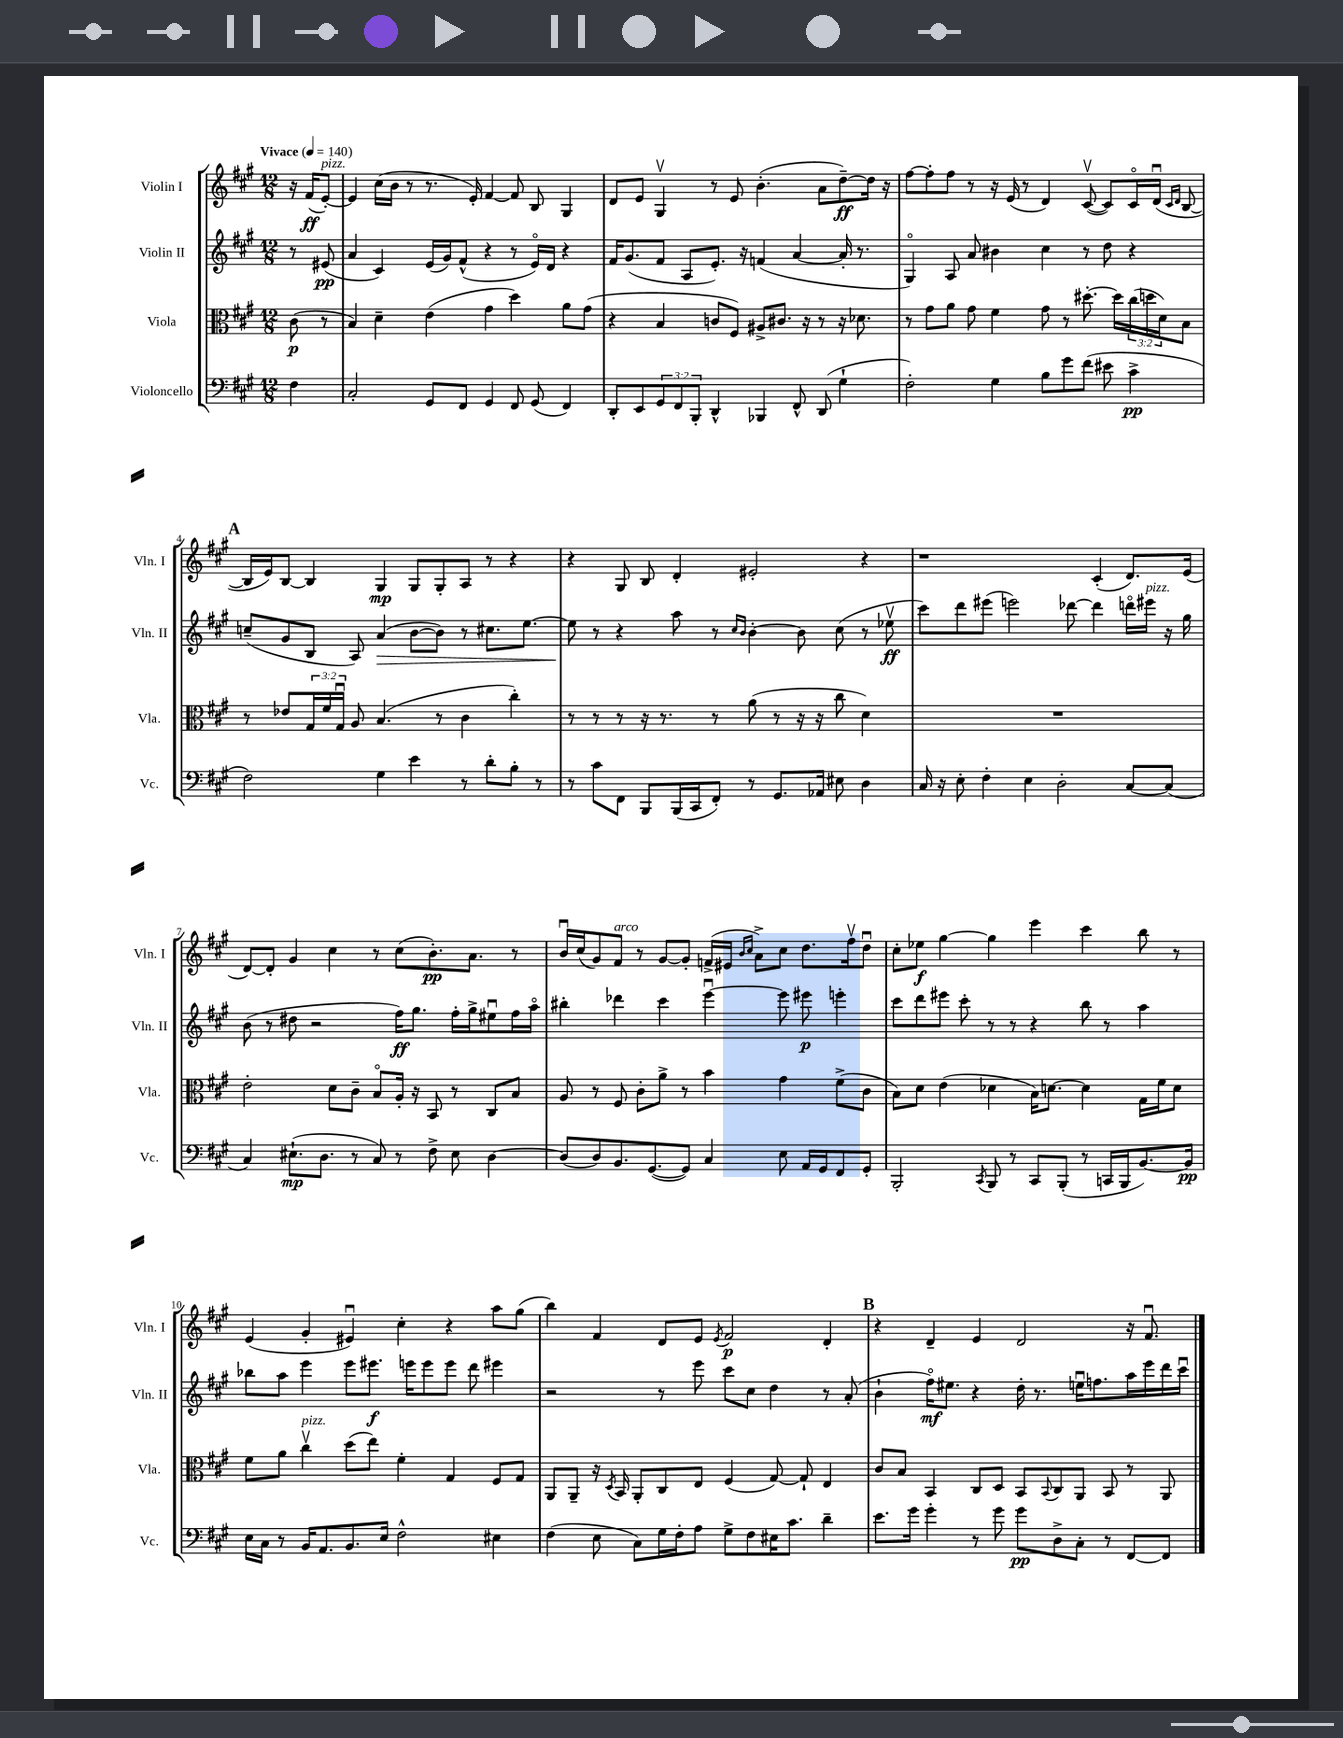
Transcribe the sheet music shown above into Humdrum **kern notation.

**kern	**dynam	**kern	**dynam	**kern	**dynam	**kern	**dynam
*part4	*part4	*part3	*part3	*part2	*part2	*part1	*part1
*staff4	*staff4	*staff3	*staff3	*staff2	*staff2	*staff1	*staff1
*I"Violoncello	*	*I"Viola	*	*I"Violin II	*	*I"Violin I	*
*I'Vc.	*	*I'Vla.	*	*I'Vln. II	*	*I'Vln. I	*
*clefF4	*	*clefC3	*	*clefG2	*	*clefG2	*
*k[f#c#g#]	*	*k[f#c#g#]	*	*k[f#c#g#]	*	*k[f#c#g#]	*
*M12/8	*	*M12/8	*	*M12/8	*	*M12/8	*
*MM140	*	*MM140	*	*MM140	*	*MM140	*
=	=	=	=	=	=	=	=
!	!	!	!	!	!	!LO:TX:a:B:t=Vivace	!
4F#\	.	(8c#\	p	8r	.	16r	.
.	.	.	.	.	.	(16f#/KL	ff
!	!	!	!	!	!	!LO:TX:a:i:t=pizz.	!
.	.	8r	.	(8e#X/	pp	[8e'/J)	.
=1	=1	=1	=1	=1	=1	=1	=1
2C#'/	.	4B/)	.	4a/	.	4e/]	.
.	.	4d~\	.	4c#/)	.	(16cc#\LL	.
.	.	.	.	.	.	16b\JJ	.
.	.	.	.	.	.	8r	.
8GG#/L	.	(4e\	.	(16e/LL	.	8.r	.
.	.	.	.	16g#/J)	.	.	.
8FF#/J	.	.	.	(8f#^^/J	.	.	.
.	.	.	.	.	.	16e'/)	.
4GG#/	.	4g#\	.	4r	.	[4f#/	.
8FF#/	.	4dd\)	.	8r	.	8f#/]	.
(8GG#/	.	.	.	16e/LL)	.	8B/	.
.	.	.	.	16d/JJ	.	.	.
4FF#/)	.	8a\L	.	4r	.	4G#/	.
.	.	(8g#\J	.	.	.	.	.
=2	=2	=2	=2	=2	=2	=2	=2
8DD'/L	.	4r	.	16f#/KL	.	8d/L	.
.	.	.	.	(8.g#/	.	.	.
8EE/	.	.	.	.	.	8e/J	.
12GG#/	.	4B/	.	8f#/J	.	4G#v/	.
12FF#/	.	.	.	.	.	.	.
.	.	.	.	8A/L	.	.	.
12BBB'/J	.	.	.	.	.	.	.
4DD^^/	.	8cn/L	.	8.e'/J)	.	8r	.
.	.	8F#/J)	.	.	.	8e/	.
.	.	.	.	16r	.	.	.
4BBB-X/	.	8A#X^/L	.	(4fn/	.	(4.b'\	.
.	.	8.c#X/J	.	.	.	.	.
8FF#^^/	.	.	.	[4a/	.	.	.
.	.	16r	.	.	.	.	.
(8DD/	.	8r	.	.	.	8a\L	.
4G#`\	.	16r	.	16a'/]	.	[8dd~\)	ff
.	.	8.d-X\	.	8.r	.	.	.
.	.	.	.	.	.	16dd\Jk]	.
.	.	.	.	.	.	16r	.
=3	=3	=3	=3	=3	=3	=3	=3
2F#'\)	.	8r	.	4G#/)	.	[8ff#\L	.
.	.	8g#\L	.	.	.	8ff#'\]	.
.	.	8a\J	.	8A/	.	8ff#\J	.
.	.	8g#\	.	8a/	.	8r	.
4G#\	.	4f#\	.	4b#X\	.	16r	.
.	.	.	.	.	.	(16e/	.
.	.	.	.	.	.	8r	.
8B\L	.	8g#\	.	4cc#\	.	4d/)	.
8g#\	.	8r	.	.	.	.	.
(8f#\J	.	[8.dd#X'\	.	8r	.	([8c#v/	.
8e#X\	.	.	.	8dd\	.	8c#/L])	.
.	.	16dd#\LL]	.	.	.	.	.
4c#^\	pp	(24cc#\	.	4r	.	16c#/L	.
.	.	24ddn\	.	.	.	.	.
.	.	.	.	.	.	(16du/JJ	.
.	.	24d\J)	.	.	.	.	.
.	.	.	.	.	.	16qqc#/LL	.
.	.	.	.	.	.	16qqd/JJ	.
.	.	8B\J	.	.	.	[8B/	.
!!LO:LB:g=z
!!LO:REH:place=s1:t=A
=4	=4	=4	=4	=4	=4	=4	=4
2F#\)	.	8r	.	(8ccn~/L	.	16B/LL]	.
.	.	.	.	.	.	16e/J)	.
.	.	8e-X/L	.	8g#/	.	[8B/J	.
.	.	24G#/L	.	8B/J	.	4B/]	.
.	.	24f#/	.	.	.	.	.
.	.	24G#u/JJ	.	.	.	.	.
.	.	8A/	.	8A/)	.	.	.
!	!	!	!	!	!LO:HP:b	!	!
4G#\	.	(4.B/	.	(4a/	>	4G#/	mp
4e\	.	.	.	[8b\L	.	8G#/L	.
.	.	8r	.	8b\J])	.	8G#'/	.
8r	.	4c#\	.	8r	.	8A/J	.
8d'\L	.	.	.	8.cc#X\L	.	8r	.
8B'\J	.	4cc#'\)	.	.	.	4r	.
.	.	.	.	[8.ee\J	.	.	.
8r	.	.	.	.	.	.	.
=5	=5	=5	=5	=5	=5	=5	=5
8r	.	8r	.	8ee\]	.	4r	.
8c#\L	.	8r	.	8r	]	.	.
8FF#\J	.	8r	.	4r	.	8G#/	.
8BBB/L	.	16r	.	.	.	8B/	.
.	.	8.r	.	.	.	.	.
(16BBB/L	.	.	.	8aa\	.	4d'/	.
16CC#/J	.	.	.	.	.	.	.
8FF#'/J)	.	8r	.	8r	.	.	.
.	.	.	.	16qqcc#/LL	.	.	.
.	.	.	.	16qqb/JJ	.	.	.
8r	.	(8a\	.	[4b'\	.	2e#X'/	.
8.GG#/L	.	8r	.	.	.	.	.
.	.	16r	.	8b\]	.	.	.
16AA-X/Jk	.	16r	.	.	.	.	.
8E#X\	.	8cc#\	.	(8cc#\	.	.	.
4D\	.	4d\)	.	8r	.	4r	.
.	.	.	.	8ee-Xv\	ff	.	.
=6	=6	=6	=6	=6	=6	=6	=6
16C#/	.	1.r	.	8ccc#\L)	.	1r	.
16r	.	.	.	.	.	.	.
8E'\	.	.	.	8ddd\	.	.	.
4F#'\	.	.	.	(8eee#X\J	.	.	.
.	.	.	.	2eeen\)	.	.	.
4E\	.	.	.	.	.	.	.
2D'\	.	.	.	.	.	.	.
.	.	.	.	[8ddd-X\	.	.	.
.	.	.	.	4ddd-\]	.	(4c#'/	.
[8C#/L	.	.	.	16dddn\LL	.	8.d/L)	.
!	!	!	!	!LO:TX:a:i:t=pizz.	!	!	!
.	.	.	.	16eee#X\JJ	.	.	.
(8C#/J]	.	.	.	16r	.	.	.
.	.	.	.	16gg#\	.	(16e/Jk	.
!!LO:LB:g=z
=7	=7	=7	=7	=7	=7	=7	=7
4C#/)	.	2e'\	.	(8b\	.	[8d/L)	.
.	.	.	.	8r	.	8d'/J]	.
(8.E#X`\L	mp	.	.	8dd#X\	.	4g#/	.
.	.	.	.	2r	.	.	.
8.D\J	.	.	.	.	.	.	.
.	.	8d\L	.	.	.	4cc#\	.
8r	.	8c#~\J	.	.	.	.	.
8C#/)	.	8B/L	.	.	.	8r	.
8r	.	16A'/Jk	.	16ff#\KL)	ff	(8cc#\L	.
.	.	16r	.	8.gg#\J	.	.	.
8F#^\	.	8BB/	.	.	.	8.b'\)	pp
8E#\	.	8r	.	16ff#'\LL	.	.	.
.	.	.	.	16gg#^\J	.	8.a\J	.
[4D\	.	8C#/L	.	8ee#Xu\	.	.	.
.	.	8B/J	.	16ff#\L	.	8r	.
.	.	.	.	16aa\JJ	.	.	.
=8	=8	=8	=8	=8	=8	=8	=8
(8D/L]	.	8A/	.	4bb#X'\	.	16bu/LL	.
.	.	.	.	.	.	(16cc#/J	.
8D/)	.	8r	.	.	.	8g#/)	.
!	!	!	!	!	!	!LO:TX:a:i:t=arco	!
8.BB/	.	8F#/	.	4ddd-X\	.	8f#/J	.
.	.	8c#'\L	.	.	.	8r	.
([8.GG#/	.	.	.	.	.	.	.
.	.	8a^\J	.	4ccc#\	.	[8g#/L	.
8GG#/J])	.	8r	.	.	.	8g#'/J]	.
4C#/	.	4b\	.	[4eeeu\	.	(16fn^/LL	.
.	.	.	.	.	.	16e#X/JJ	.
.	.	.	.	.	.	16qqb/LL	.
.	.	.	.	.	.	16qqcc#/JJ	.
.	.	.	.	.	.	8a^\L)	.
8E\	.	4g#\	.	8eee\]	.	8cc#\J	.
16AA/LL	.	.	.	8eee#X\	p	8.dd\L	.
16GG#/J	.	.	.	.	.	.	.
8FF#/	.	(8f#^\L	.	4eeen'\	.	.	.
.	.	.	.	.	.	16ff#v\k	.
8GG#'/J	.	8c#\J	.	.	.	8ddu\J	.
=9	=9	=9	=9	=9	=9	=9	=9
2BBB'/	.	8B\L)	.	8ccc#\L	.	8cc#'\L	.
.	.	8d\J	.	8ddd\	.	8ee-X\J	f
.	.	(4e\	.	8eee#X\J	.	[4gg#\	.
.	.	.	.	8ccc#'\	.	.	.
8qCC#/	.	.	.	.	.	.	.
8BBB/	.	4d-X\	.	8r	.	4gg#\]	.
8r	.	.	.	8r	.	.	.
8CC#/L	.	16B\KL)	.	4r	.	4eee\	.
.	.	[8.dn\J	.	.	.	.	.
(8BBB'/J	.	.	.	.	.	.	.
8r	.	4d\]	.	8bb\	.	4ccc#\	.
16CCn/LL	.	.	.	8r	.	.	.
16BBB/J	.	.	.	.	.	.	.
[8.BB/)	.	16G#\LL	.	4aa\	.	8bb\	.
.	.	16f#\J	.	.	.	.	.
.	.	8d\J	.	.	.	8r	.
16BB/Jk]	pp	.	.	.	.	.	.
!!LO:LB:g=z
=10	=10	=10	=10	=10	=10	=10	=10
16E\LL	.	8f#\L	.	8bb-X\L	.	(4e/	.
16C#\JJ	.	.	.	.	.	.	.
8r	.	8a\J	.	8aa\J	.	.	.
!	!	!LO:TX:a:i:t=pizz.	!	!	!	!	!
16BB/KL	.	4cc#v\	.	4eee\	.	4g#'/	.
8.AA/	.	.	.	.	.	.	.
8.BB/	.	(8dd\L	.	8eee\L	.	4e#Xu/)	.
.	.	8ee\J)	.	8.eee#X\J	f	.	.
16E/Jk	.	.	.	.	.	.	.
2F#^^\	.	4f#'\	.	.	.	4cc#'\	.
.	.	.	.	16eeen\KL	.	.	.
.	.	.	.	8eee\	.	.	.
.	.	4G#/	.	8eee\J	.	4r	.
.	.	.	.	8ddd\	.	.	.
4E#X\	.	8F#/L	.	4eee#X\	.	8aa\L	.
.	.	8G#/J	.	.	.	(8gg#\J	.
=11	=11	=11	=11	=11	=11	=11	=11
(4F#\	.	8AA/L	.	2r	.	4bb\)	.
.	.	8AA~/J	.	.	.	.	.
8E\	.	16r	.	.	.	4f#/	.
.	.	8qD/	.	.	.	.	.
.	.	16BB/	.	.	.	.	.
8C#\L)	.	8AA'/L	.	.	.	.	.
16G#\L	.	8C#/	.	8r	.	8d/L	.
16F#'\J	.	.	.	.	.	.	.
8A\J	.	8E/J	.	8eee\	.	8e/J	.
.	.	.	.	.	.	8qe/	.
8G#^\L	.	(4F#/	.	8ccc#\L	.	2f#/	p
8F#\	.	.	.	8cc#\J	.	.	.
16E#X\K	.	[8G#/)	.	4dd\	.	.	.
8.c#\J	.	.	.	.	.	.	.
.	.	8G#`/]	.	.	.	.	.
4d~\	.	4E/	.	8r	.	4d'/	.
.	.	.	.	(8a'/	.	.	.
!!LO:REH:place=s1:t=B
=12	=12	=12	=12	=12	=12	=12	=12
8.e\L	.	8c#/L	.	4b`\	.	4r	.
.	.	8B/J	.	.	.	.	.
16g#\Jk	.	.	.	.	.	.	.
4g#'\	.	4BB/	.	16ff#\KL)	mf	4d~/	.
.	.	.	.	8.ee#X\J	.	.	.
8r	.	8C#/L	.	4r	.	4e/	.
8g#\	.	8D/J	.	.	.	.	.
8g#\L	pp	8BB/L	.	16dd'\	.	2d/	.
.	.	.	.	8.r	.	.	.
.	.	8qqBB/	.	.	.	.	.
8D^\	.	8C#/	.	.	.	.	.
8C#'\J	.	8AA/J	.	16eenu\KL	.	.	.
.	.	.	.	8.ffn\	.	.	.
8r	.	8BB/	.	.	.	.	.
[8FF#/L	.	8r	.	16aa\L	.	16r	.
.	.	.	.	16eee\	.	8.f#u/	.
8FF#/J]	.	8AA/	.	16ddd\	.	.	.
.	.	.	.	16ccc#u\JJ	.	.	.
==	==	==	==	==	==	==	==
*-	*-	*-	*-	*-	*-	*-	*-
